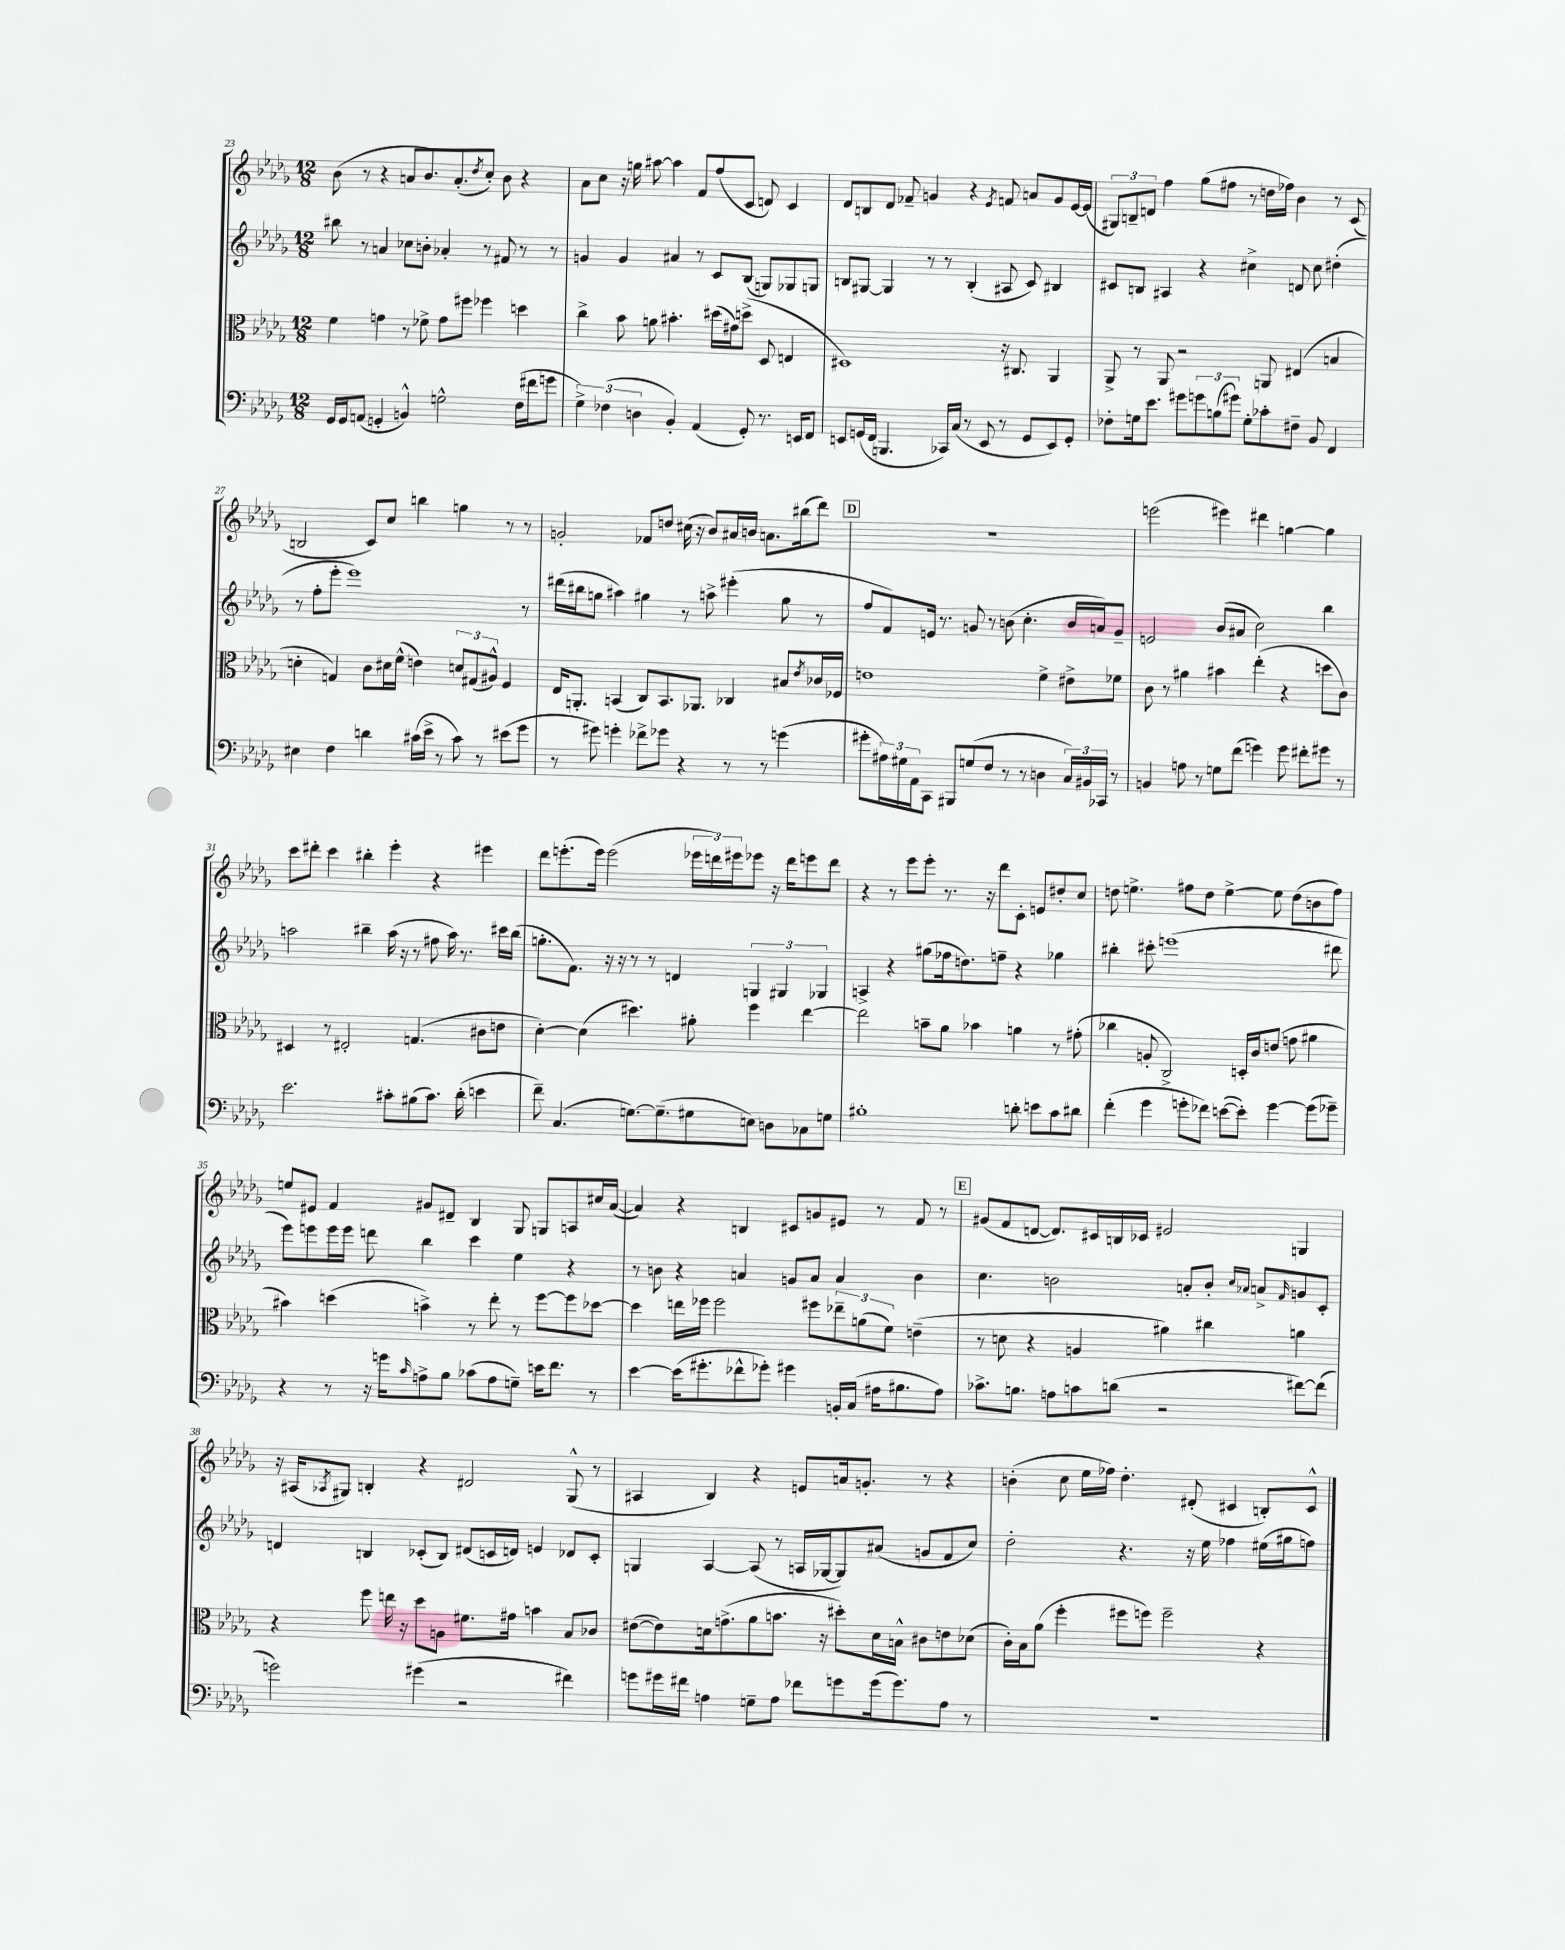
<<
\new StaffGroup <<
\new Staff = "s0" {
    \clef treble \key des \major \numericTimeSignature \time 12/8
    bes'8( r8 r4 a'8 bes'8.) a'8.-.( \acciaccatura { des''8 } c''8-.) bes'8 r4 |
    aes'8 c''8 r16 g''16 ais''8~ ais''4 f'8 f''8( c'8 d'8) c'4 |
    des'8 b8 des'8 fes'8-- g'4 r4 \acciaccatura { ees'8 } f'8 a'8 g'8 ees'16~ ees'16( |
    \tuplet 3/2 { gis8) b8-- d'8 } f''4 ges''8( fis''8 r8 d''16 fes''16) bes'4 r8 c'8( |
    b2 c'8) c''8 b''4 g''4 r8 r8 |
    g'2-. fes'8 d''8 cis''16( r16 bes'8) ais'16 b'16 a'8. bis''16( des'''8) |
    \mark \markup { \box "D" } R1. |
    e'''2( eis'''4) dis'''4 g''4~ g''4 |
    c'''8 dis'''8-. c'''4 bis''4-. ees'''4-. r4 eis'''4 |
    des'''8 e'''8.-.( e'''16) e'''2( \tuplet 3/2 { ees'''16 d'''16) eis'''16 } ees'''8 r16 d'''16 e'''8 d'''8 |
    r4 r8 ees'''8 ees'''8-. r8. r16 des'''8 c'8-. e'8 dis''8-. c''8 |
    d''8 e''4.-> fis''8 d''8 e''4~-> e''8 d''8( b'8 fis''8) |
    e''8 eis'8 f'4 gis'8 dis'8-- bes4 ges8 g8 a8 cis''16 aes'16~( |
    aes'4) r4 b4 cis'8 g'8 eis'8 r8 f'8 r8 |
    \mark \markup { \box "E" } gis'8( f'8 d'8~ d'8.) cis'16 b16 ces'16 eis'2 g4 |
    r16 ais16( \acciaccatura { aes8 } gis8) b4-. r4 dis'2 gis8-^( r8 |
    ais4 bes4) r4 e'8 a'16 g'8.-. r8 r4 |
    b'4-.( c''8 ees''16 fes''16) des''4.-. dis'8-.( cis'4 b8-.) cis'8-^ \bar "|." |
}
\new Staff = "s1" {
    \clef treble \key des \major \numericTimeSignature \time 12/8
    bis''8 r8 a'4 ces''8 b'8-. aes'4-. r8 fis'8 r8 r8 |
    g'4 g'4 ais'4 r8 c'8 bes8( g8) ges8 g8 |
    b8 gis8~ gis4 r8 r8 b4-.( ais8 c'8) bis4 |
    cis'8 b8 ais4 r4 cis''4-> d'8 cis''8 dis''4-.( |
    r8 f''8-. ees'''8-. ees'''1) r8 |
    dis'''16( bis''16 g''8 ais''4) gis''4 r8 a''8-> eis'''4-.( gis''8 r8 |
    \mark \markup { \box "D" } f''8 f'8) e'16 r8. g'8 r8 b'8( c''4.-. b'16 a'16) g'8-- |
    e'2 bes'8( ais'8 c''2) bes''4 |
    a''2 bis''4-- a''16( r16 r8 fis''8 a''16) r8. cis'''16 bis''16( |
    g''8.-. f'8.) r16 r16 r8 r8 d'4 \tuplet 3/2 { g4 gis4 ges4 } |
    a4-> r4 gis''8( fes''16 d''8.) f''8-- r4 ges''4 |
    bis''4-. cis'''8-. e'''1( dis'''8 |
    ees'''8) e'''8 e'''16 e'''16 d'''8 bes''4 c'''4 ees''4 r4 |
    r8 b'8 r4 a'4 g'8 a'8 a'4 b'4 |
    \mark \markup { \box "E" } c''4. b'2 a'8-. b'8-. \grace { c''16 aes'16 } a'8-> \grace { f'16 } g'8 c'8-. |
    d'4 b4 ces'8-.( b8) dis'8( c'16 d'16) e'4 des'8 c'8-. |
    g4 aes4~ aes8( r8 a16 ges16~ ges8) ais'8( g'8 f'8 c''8) |
    des''2-. r4. r16 ees''16 fes''4 eis''16( gis''16 f''8) \bar "|." |
}
\new Staff = "s2" {
    \clef alto \key des \major \numericTimeSignature \time 12/8
    f'4 g'4 r8 fes'8-> g'8 fis''8 fes''4 d''4 |
    c''4-> bes'8 a'8 bis'4.-. dis''16( gis'16) d''8->( des8 e4 |
    dis1) r16 cis8. aes,4 |
    aes,8-> r8 aes,8 r2 a,8 eis4( b4 |
    d'4-. g4) c'8 dis'16 f'16-^( e'4) \tuplet 3/2 { d'8 gis8( ais8-^) } f4 |
    ees16 a,8.-. b,4( c8) b,8. aes,8. ces4 bis8 \acciaccatura { ees'8 } ces'16 fes16 |
    \mark \markup { \box "D" } e'1 f'4-> eis'8-> fes'8 |
    c'8 r8 ais'4 bis'4 ees''4-.( r4 d''8 c'8) |
    dis4 r8 eis2-. g4.( cis'8 e'8 |
    des'4~-.) des'4( dis''4.) ais'8-. f''4 ees''4~ |
    ees''2 b'8-- aes'8 bes'4 a'4 r8 gis'8-.( |
    ces''4 a8-. c2->) d16-. c'16 e'8( g'8 ais'4 |
    bis'4) d''4( b'4->) r8 ees''8-. r8 f''8~ f''8 des''8~ |
    des''4 e''16 fes''16 fes''2 fis''8 \tuplet 3/2 { ees''8-- a'8( f'8) } e'4--( |
    \mark \markup { \box "E" } r8 d'8 r4 a4 ais'4) cis''4 a'4 |
    r4 f''8 e''16 r16 des''8 a8 fis'8. gis'16 b'4 bes8 ces'8 |
    eis'8~( eis'8) d'16 g'8.->( aes'8 b'8. r16 dis''8-.) d'16 b16-^ cis'8 e'8 des'8( |
    c'16-.) bes16 aes'8( f''4-. fis''8 f''8) f''2-- r4 \bar "|." |
}
\new Staff = "s3" {
    \clef bass \key des \major \numericTimeSignature \time 12/8
    ges,16 ges,16 a,8( g,4-. b,4-^) g2-^ f16( fis'16 g'8 |
    \tuplet 3/2 { ges4->) fes4( d4 } bes,4-.) aes,4( ges,8-.) r8. e,16 f,8 |
    e,8 g,16( f,16 b,,4. ces,16) c16( r8 e,8 r8 g,8 e,8) g,8-. |
    fes8-. g16 ees'8. gis'8 \tuplet 3/2 { g'8 b8( gis'8) } g8-. ces'8-. fis8-- bes,8 f,4 |
    eis4 f4 d'4 cis'16( ees'16-> r8 cis'8) r8 eis'8( ges'8 |
    r8 gis'8) g'4-. fes'8-> ges'8 r4 r8 r8 g'4( |
    \mark \markup { \box "D" } gis'8-. \tuplet 3/2 { ais16) gis16 aes,16 } c,8 bis,,8 g8( f8 r8 r8 d4 \tuplet 3/2 { c16) bis,16 ces,16 } r8 |
    b,4 a8 r8 g8 f'8( g'4) g'8 fis'8-. gis'8 r8 |
    ees'2. cis'8-. bis8( cis'8.) des'16-.( e'4 |
    f'8--) c4.( g8.~) g8.--( gis8 e8) d8 ces8 g8 |
    bis1-. d'8-. e'8 c'8 dis'8 |
    f'4-.( ges'4 g'8-. fes'8) e'8~( e'8-.) g'4~ g'8( ges'8--) |
    r4 r8 r16 g'16 \grace { c'16 } a8-> bes8 ces'8( a8 g8--) e'16 f'8. r8 |
    ees'4~ ees'16( gis'8.-. fes'8-^ ges'8-.) gis'4 b,16-. c16( ais16 bis8. ais8) |
    \mark \markup { \box "E" } ces'8.-> b8. a8 c'8 d'8( r2 fis'8~) fis'8( |
    g'2) gis'4( r2 fis'4) |
    g'8 gis'16 fis'16 a4 g8-- a8 fes'8 g'8 g'16( g'8.) a8 r8 |
    R1. \bar "|." |
}
>>
>>
\layout { \context { \Score currentBarNumber = #23 } }
